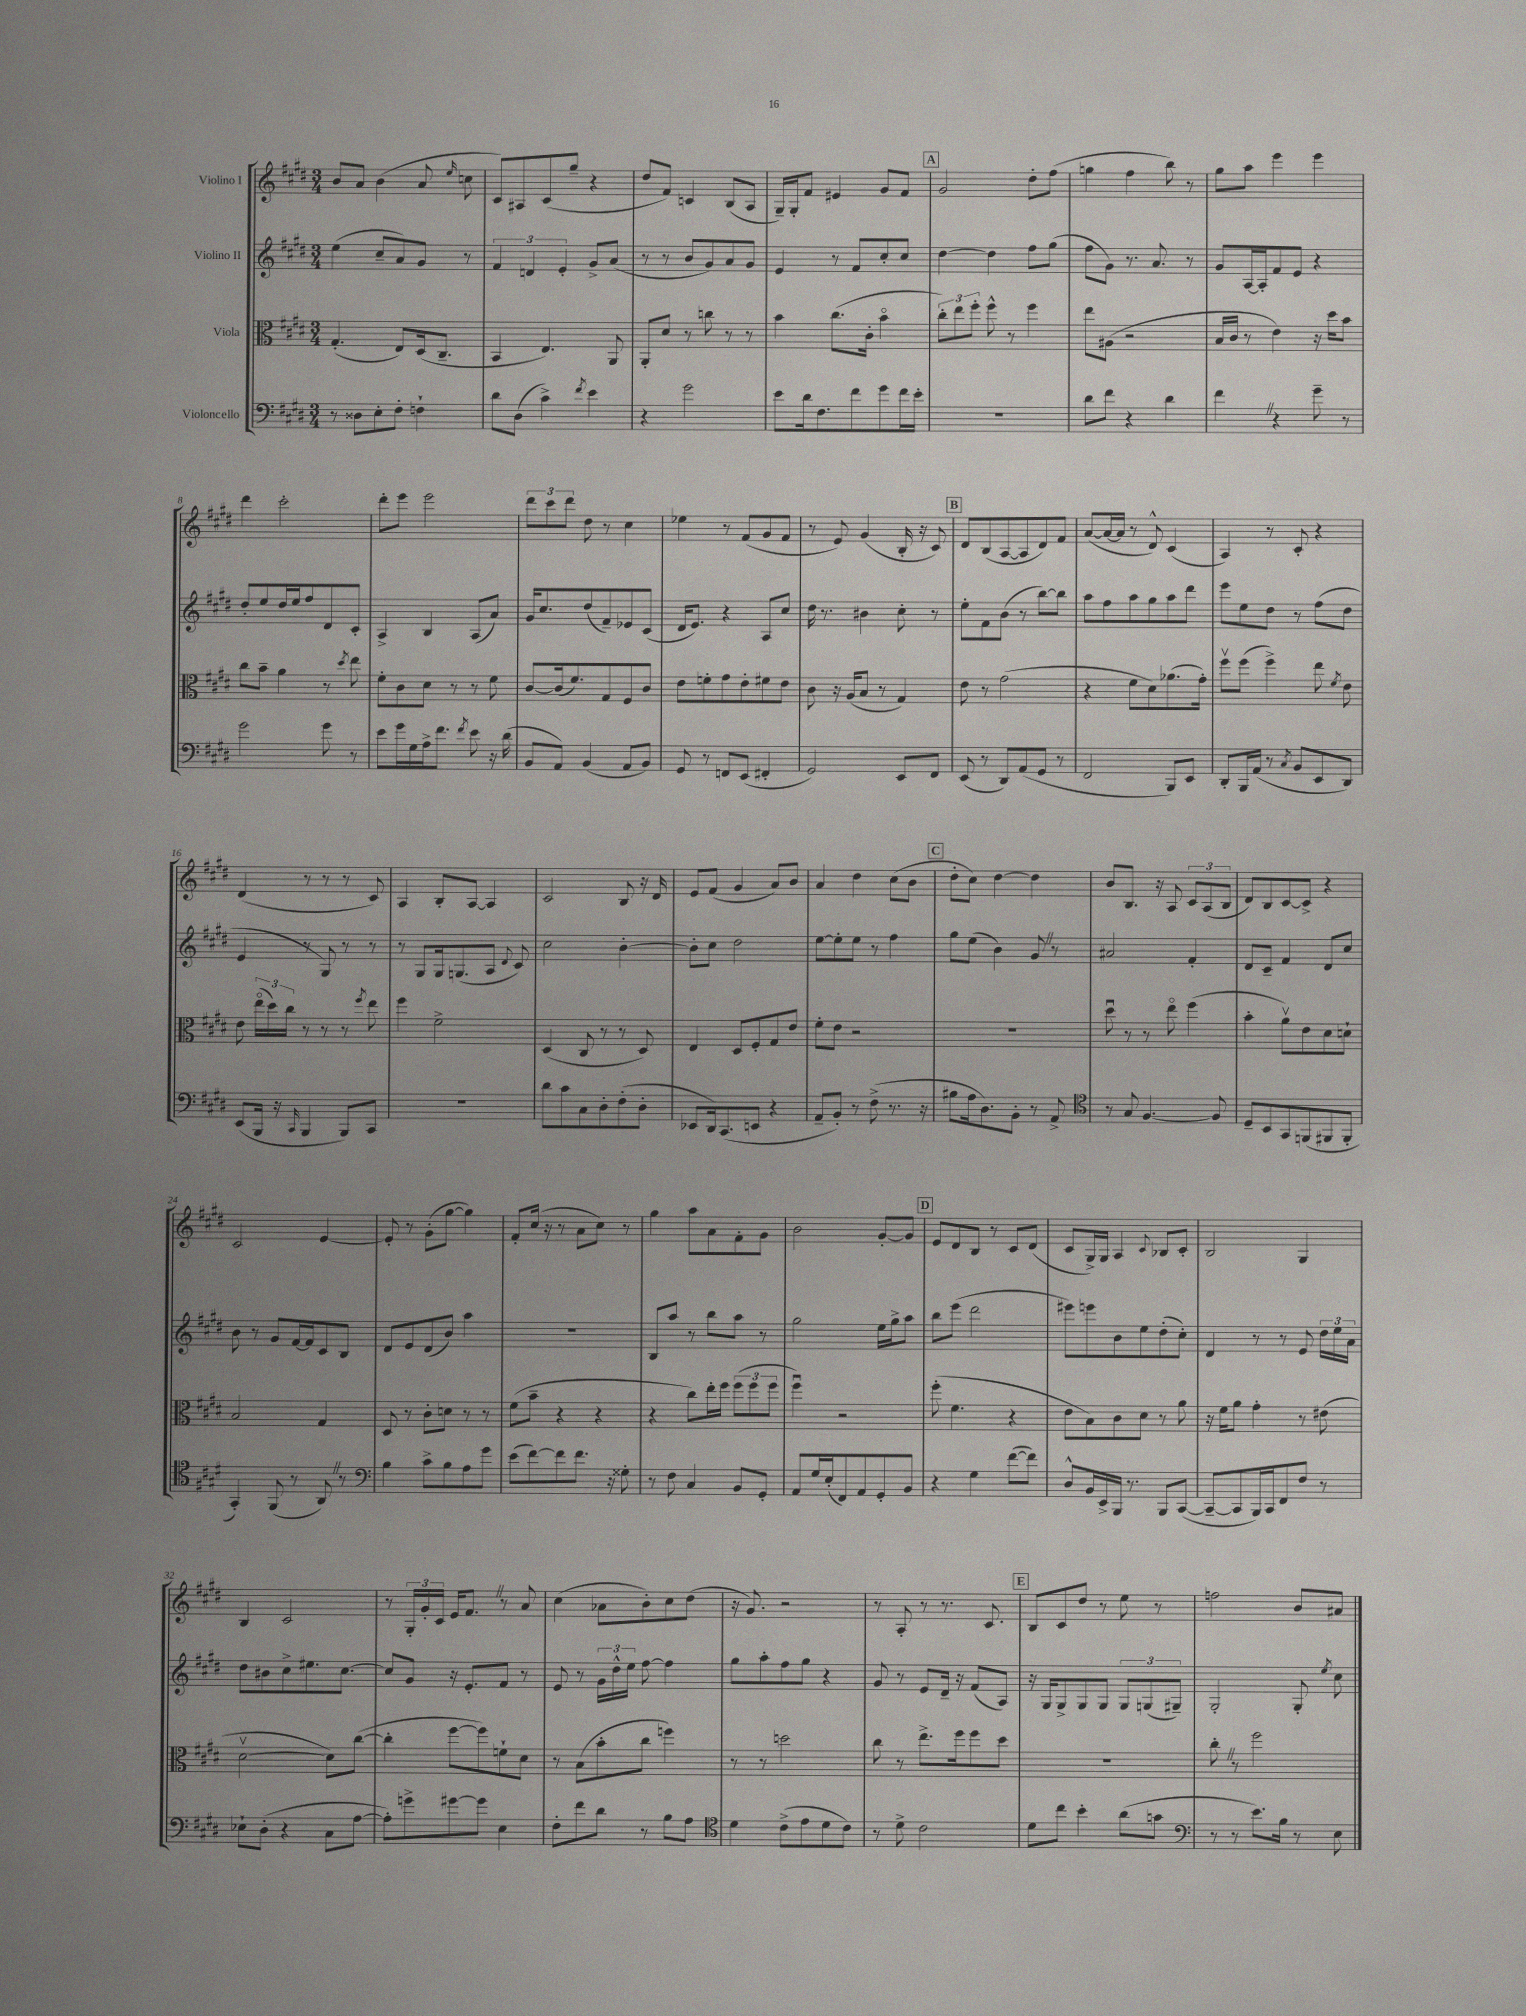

**kern	**kern	**kern	**kern
*part4	*part3	*part2	*part1
*staff4	*staff3	*staff2	*staff1
*I"Violoncello	*I"Viola	*I"Violino II	*I"Violino I
*clefF4	*clefC3	*clefG2	*clefG2
*k[f#c#g#d#]	*k[f#c#g#d#]	*k[f#c#g#d#]	*k[f#c#g#d#]
*M3/4	*M3/4	*M3/4	*M3/4
=1	=1	=1	=1
8r	(4.G#'/	(4ee\	8b/L
8D##X\L	.	.	8a/J
8E'\	.	8cc#~/L	(4b\
8F#'\J	8E/L)	8a/)	.
4Fn`\	(16D#/k	8g#/J	8a/
.	8.C#~/J	.	.
.	.	.	16qqee/
.	.	8r	8ccn\
=2	=2	=2	=2
8d#\L	4BB/	6f#/	8c#/L)
(8D#\J	.	.	8A#X/
.	.	6dn/	.
4c#^\)	4.E/)	.	(8c#/
.	.	6e'/	.
.	.	.	8gg#~/J
8qf#/	.	.	.
4e\	.	8g#^/L	4r
.	8AA/	(8a/J	.
=3	=3	=3	=3
4r	8AA'/L	8r	8dd#/L
.	8d#/J	8r	8f#/J)
2g#\	8r	8b/L	4cn/
.	8ccn\	8g#/)	.
.	8r	8a/	(8B/L
.	8r	8g#/J	8A/J
=4	=4	=4	=4
8e\L	4b\	4e/	16G#~/LL)
.	.	.	16G#'/J
16d#\k	.	.	8f#/J
8.F#\	.	.	.
.	(8.cc#\L	8r	4e#X/
8f#\	.	8f#/L	.
.	16c#'\Jk	.	.
8g#\	4b\	8cc#'/	8g#/L
16f#\L	.	8cc#/J	8f#/J
16e'\JJ	.	.	.
!!LO:REH:place=s1:t=A
=5	=5	=5	=5
2.r	12cc#'\L)	[4dd#\	2g#/
.	12ee\	.	.
.	12ff#'\J	.	.
.	8ff#^^\	4dd#\]	.
.	8r	.	.
.	4ff#\	8ff#\L	8dd#'\L
.	.	(8gg#\J	(8ff#\J
=6	=6	=6	=6
8d#\L	8ee\L	8ff#\L	4ggn\
8f#\J	(8A#X\J	8g#\J)	.
4r	2r	8.r	4ff#\
.	.	8.a/	.
4d#\	.	.	8bb\)
.	.	8r	8r
=7	=7	=7	=7
4f#Z\	16B/LL	8g#/L	8gg#\L
.	16c#/JJ	.	.
.	8r	[16A/L	8aa\J
.	.	16A'/J]	.
4r	4e\)	8f#/	4eee\
.	.	8e/J	.
8g#~\	16r	4r	4eee\
.	16dd#\KL	.	.
8r	8b\J	.	.
!!LO:LB:g=z
=8	=8	=8	=8
2g#\	8cc#\L	8dd#'/L	4ddd#\
.	8b~\J	8ee/	.
.	4a\	16dd#/L	2ccc#'\
.	.	16ee/J	.
.	.	8ff#/	.
8g#\	8r	8d#/	.
.	8qdd#/	.	.
8r	8ee\	8c#'/J	.
=9	=9	=9	=9
8e\L	8f#'\L	4A^/	8ddd#'\L
16g#\L	8c#\	.	8eee\J
16G#\	.	.	.
16A^\J	8d#\J	4B/	2eee\
8.f#\J	.	.	.
.	8r	.	.
8qf#/	.	.	.
8e\	8r	(8A/L	.
16r	8f#\	8a/J)	.
(16d#\	.	.	.
=10	=10	=10	=10
8BB/L	[8c#/L	16g#/KL	12ddd#\L
.	.	8.cc#/	.
.	.	.	12ccc#\
8AA/J)	(16c#/k]	.	.
.	.	.	12ddd#\J
.	8.f#/)	.	.
(4BB/	.	(8dd#/	8dd#\
.	8G#/	8f#~/)	8r
8AA/L	8F#/	8e-X/	4cc#\
8BB/J)	8c#/J	(8c#/J	.
=11	=11	=11	=11
8GG#/	8e\L	16d#/KL	4ee-X\
.	.	8.e/J)	.
8r	8fn'\	.	.
8FFn/L	8g#\	4r	8r
(8EE/J	8e'\	.	(8f#/L
4FF#X'/	8f#X\	8A/L	8g#/
.	8e\J	8cc#/J	8f#/J
=12	=12	=12	=12
2GG#/)	8c#\	16dd#\	8r
.	.	8.r	.
.	16r	.	8e/)
.	(16A/KL	.	.
.	8B/J	4b#X\	(4g#/
.	8r	.	.
8EE/L	4G#/)	8cc#'\	16B'/
.	.	.	16r
8FF#/J	.	8r	8c#/)
!!LO:REH:place=s1:t=B
=13	=13	=13	=13
(8EE/	8e\	8ee'\L	8d#/L
8r	8r	8f#\	(8B/
8DD#/L)	(2g#\	(8b\J	[8A/
(8AA/	.	8r	8A/]
8GG#/J	.	[8bb\L)	8d#/)
8r	.	8bb\J]	8f#/J
=14	=14	=14	=14
2FF#/	4r	8aa\L	([8a/L
.	.	8ff#\	16a/L_
.	.	.	16a/JJ]
.	8f#\L	8aa\	8r
.	8d#\)	8gg#\	8d#^^/)
8BBB/L)	(8.a-X\	8aa\	(4c#/
8EE/J	.	8ddd#\J	.
.	16g#'\Jk)	.	.
=15	=15	=15	=15
8DD#'/L	8ff#v\L	8eee\L	4A/)
16BBB/L	(8ff#\J	8ee\	.
(16AA/JJ	.	.	.
8r	4ff#^\)	8dd#\J	8r
8qC#/	.	.	.
8BB/L	.	8r	8c#'/
8EE/	8ee\	(8ff#\L	4r
.	8qf#/	.	.
8DD#/J)	8e\	8dd#\J	.
!!LO:LB:g=z
=16	=16	=16	=16
(8EE/L	8e\	4e/	(4d#/
16BBB/Jk	(24ee\LL	.	.
.	24dd#\)	.	.
16r	.	.	.
.	24cc#\JJ	.	.
16qqCC#/	.	.	.
4BBB/	8r	8r	8r
.	8r	8G#/)	8r
8BBB/L)	8r	8r	8r
.	8qff#/	.	.
8CC#/J	8ee\	8r	8c#/)
=17	=17	=17	=17
2.r	4ff#\	8r	4A/
.	.	8G#/L	.
.	2f#^\	16G#/k	8B'/L
.	.	(8.Gn/	.
.	.	.	[8A/J
.	.	8A/J	4A/]
.	.	8qqd#/	.
.	.	8c#/)	.
=18	=18	=18	=18
8d#\L	(4D#/	2cc#\	2c#/
8c#\	.	.	.
8C#\	8C#/	.	.
8D#'\	8r	.	.
(8F#'\	8r	[4b'\	8B/
8D#'\J	8D#/)	.	16r
.	.	.	16d#/
=19	=19	=19	=19
8EE-X/L	4E/	8b'\L]	8e/L
16DD#/k)	.	8cc#\J	(8f#/J
(8.CC#/	.	.	.
.	8D#/L	2dd#\	4g#/
8EEn/J	8F#'/	.	.
4r	8G#/	.	8a/L)
.	8e/J	.	8b/J
=20	=20	=20	=20
8AA~/L	8f#'\L	[8ee\L	4a/
8BB'/J)	8e\J	8ee'\]	.
8r	2r	8ee\J	4dd#\
(8F#^\	.	8r	.
8.r	.	4ff#\	(8cc#\L
.	.	.	8b\J
16r	.	.	.
!!LO:REH:place=s1:t=C
=21	=21	=21	=21
8B#X\L	2.r	8gg#\L	8dd#'\L
16A\k	.	(8ee\J	8cc#\J)
8.D#\)	.	.	.
.	.	4b\)	[4dd#\
8BB'\J	.	.	.
8r	.	8g#Z/	4dd#\]
8AA^/	.	8r	.
=22	=22	=22	=22
*clefC4	*	*	*
8r	8dd#u\	2a#X/	8b/L
8G#/	8r	.	8.B/J
[4.F#/	8r	.	.
.	.	.	16r
.	8ee\	.	8A/
.	(4ff#\	4f#'/	12c#/L
.	.	.	(12A/
8F#/]	.	.	.
.	.	.	12B/J
=23	=23	=23	=23
8D#~/L	4b'\	8d#/L	8d#/L)
8BB/	.	8c#~/J	8B/
8GG#/	8av\L)	4f#/	[8c#/
(8FFn/	8e\	.	8c#^/J]
8FF#X/	8d#\	8d#/L	4r
8FF#'/J	8dn`\J	8cc#/J	.
!!LO:LB:g=z
=24	=24	=24	=24
4GG#'/)	2B/	8b\	2c#/
.	.	8r	.
(8FF#/	.	8g#/L	.
8r	.	[16f#/L	.
.	.	16f#/J]	.
8AAZ/)	4G#/	8c#/	[4e/
8r	.	8B/J	.
=25	=25	=25	=25
*clefF4	*	*	*
4B\	8D#/	8d#/L	8e'/]
.	8r	8e/	8r
8c#^\L	8c#'\L	(8d#/	(8g#'\L
8B\	8dn\J	8b/J)	[8gg#\J
8A\	8r	4aa\	4gg#\])
8g#\J	8r	.	.
=26	=26	=26	=26
(8e\L	(8f#\L	2.r	8f#'/L
[8f#\)	8b~\J	.	(16cc#/Jk
.	.	.	16r
8f#\]	4r	.	8r
8.f#\J	.	.	8a\L
.	4r	.	8cc#\J)
16r	.	.	.
8G##X'\	.	.	8r
=27	=27	=27	=27
8r	4r	8B/L	4gg#\
8F#\	.	8aa/J	.
4C#/	8cc#\L)	8r	8aa\L
.	16ee'\L	8bb\L	8a\
.	16ff#\JJ	.	.
8BB/L	(12ff#\L	8aa\J	8f#'\
.	12ff#\	.	.
8GG#'/J	.	8r	8g#\J
.	12ff#\J	.	.
=28	=28	=28	=28
8AA/L	4ff#u\)	2gg#\	2b\
16G#/L	.	.	.
(16E'/J	.	.	.
8FF#/)	2r	.	.
8AA/	.	.	.
8GG#'/	.	16ee\LL	[8g#'/L
.	.	16gg#^\J	.
8BB/J	.	8aa\J	8g#/J]
!!LO:REH:place=s1:t=D
=29	=29	=29	=29
4r	(8ff#'\	8bb\L	8e/L
.	4.f#\	(8eee\J	8d#/
4G#\	.	2ddd#\	8B/J
.	.	.	8r
([8f#\L	4r	.	8c#/L
8f#\J])	.	.	(8d#/J
=30	=30	=30	=30
8D#^^/L	8e\L	8eee#X\L)	8c#/L
16BB/L	8B\)	8eeen\	16G#^/L)
16EE^/	.	.	16G#/JJ
16BBB/JJ	8c#\	8b\	4A/
8.r	.	.	.
.	8d#\J	8ee\	.
.	.	.	8qqc#/
8BBB/L	8r	(8dd#'\	8B-X/L
([8CC#/J	8a\	8cc#'\J)	8c#'/J
=31	=31	=31	=31
8CC#~/L_	16r	4d#/	2B/
.	16f#\KL	.	.
8CC#/]	8a\J	.	.
16BBB/L)	4g#'\	8r	.
16CC#/J	.	.	.
8FF#/	.	8r	.
8F#/J	8r	8e/	4G#/
8r	(8e#X\	24dd#\LL	.
.	.	24ee\	.
.	.	24a\JJ	.
!!LO:LB:g=z
=32	=32	=32	=32
8E-X`\L	[2d#v\	8dd#\L	4B/
(8D#'\J	.	8b#X\	.
4r	.	8cc#^\	2c#/
.	.	8.ee#X\	.
8C#\L	8d#\L])	.	.
.	.	[8.cc#\J	.
[8A\J	([8cc#\J	.	.
=33	=33	=33	=33
8A'\L])	4cc#'\]	8cc#/L]	8r
8gn^\	.	8g#/J	24G#'/LL
.	.	.	24g#'/
.	.	.	24c#/JJ
[8g#X\	[8ff#\L	16r	16e/KL
.	.	8.e'/L	8.f#Z/J
8g#\J]	8ff#\])	.	.
4E\	8fn`\	8f#/J	8r
.	8d#\J	8r	8a/
=34	=34	=34	=34
8F#'\L	8r	8e/	(4cc#\
8f#\	(8B\L	8r	.
8d#\J	8b'\	24g#\LL	8a-X\L
.	.	24dd#^^\	.
.	.	24ee\JJ	.
8r	8cc#\J	[8ff#\	8b'\)
8B\L	4ffn\)	4ff#\]	8cc#\
8A\J	.	.	(8dd#\J
=35	=35	=35	=35
*clefC4	*	*	*
4d#\	8r	8gg#\L	16r
.	.	.	8.g#/)
.	8r	8aa'\	.
(8c#^\L	2ddn\	8ff#\	2r
8e\	.	8gg#\J	.
8d#\	.	4r	.
8c#\J)	.	.	.
=36	=36	=36	=36
8r	8cc#\	8g#/	8r
8d#^\	8r	8r	8A'/
2c#\	8.ee^\L	8e/L	8r
.	.	16d#~/Jk	8.r
.	16ff#\k	16r	.
.	8ff#\	(8f#/L	.
.	.	.	8.c#/
.	8dd#\J	8A/J)	.
!!LO:REH:place=s1:t=E
=37	=37	=37	=37
8d#\L	2.r	16r	8B/L
.	.	16G#/KL	.
8cc#\J	.	8G#^/	8c#/
4b'\	.	8G#/	8dd#/J
.	.	8G#/J	8r
(8a\L	.	12G#/L	8ee\
.	.	(12Gn/	.
8gn\J	.	.	8r
.	.	12G#X~/J)	.
=38	=38	=38	=38
*clefF4	*	*	*
8r	8cc#'Z\	2G#'/	2ffn\
8r	8r	.	.
8.e\L)	2ff#\	.	.
16B\Jk	.	.	.
8r	.	8G#'/	8b/L
.	.	8qee/	.
8E\	.	8cc#\	8a#X/J
==	==	==	==
*-	*-	*-	*-
